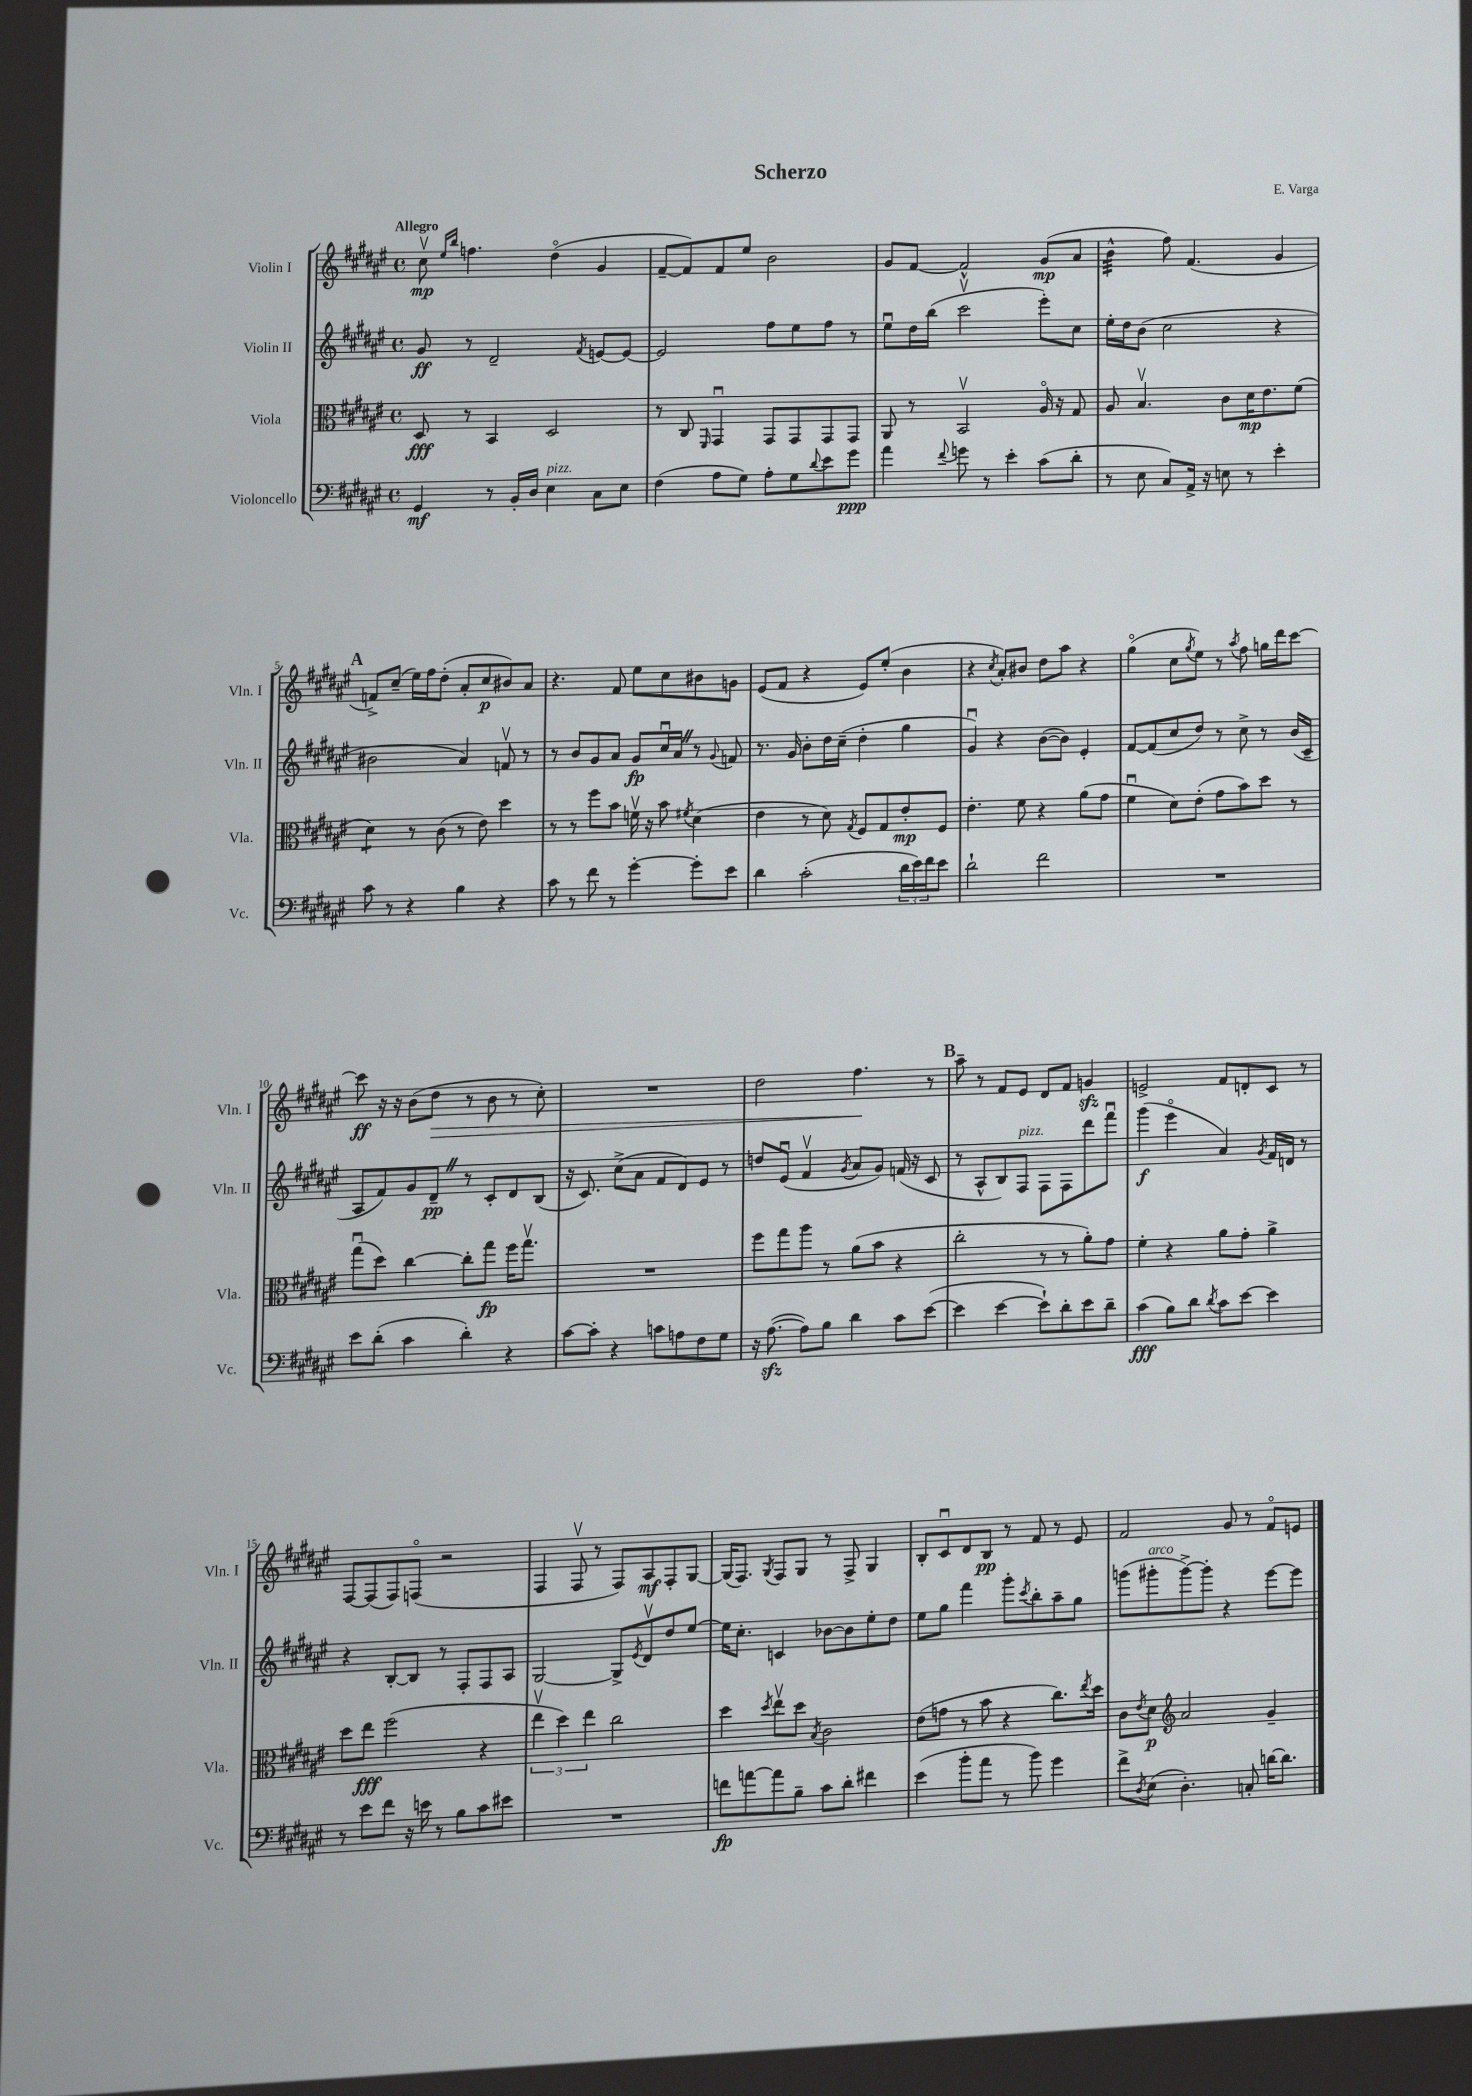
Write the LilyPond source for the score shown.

\header { title = "Scherzo" composer = "E. Varga" }
<<
\new StaffGroup <<
\new Staff = "s0" \with { instrumentName = "Violin I" shortInstrumentName = "Vln. I" } {
    \clef treble \key fis \major \defaultTimeSignature \time 4/4 \tempo "Allegro"
    cis''8\upbow\mp \grace { eis''16 b''16 } f''4. dis''4\flageolet( gis'4 |
    fis'8~-- fis'8) fis'8 eis''8 b'2 |
    gis'8 fis'8~ fis'2-^ gis'8\mp( ais'8 |
    b'4:32-^ fis''8) fis'4.( gis'4 |
    \mark \markup { \bold "A" } f'8->) cis''8--( eis''16) fis''16 dis''8-.( ais'8-. cis''8\p bis'8) ais'8 |
    r4. fis'8 eis''8 cis''8 bis'8 g'8 |
    eis'8( fis'8 r4 eis'8) eis''8-.( b'4 |
    r4 \acciaccatura { cis''8 } ais'8-.) bis'8 dis''8 ais''8 r4 |
    gis''4\flageolet( cis''8 \acciaccatura { gis''8 } eis''8) r8 \acciaccatura { ais''8 } fis''8 g''16 dis'''16 cis'''8~ |
    cis'''8\ff r16 r16 b'8( dis''8\> r8 b'8 r8 cis''8-.) |
    R1 |
    dis''2 fis''4.\! r8 |
    \mark \markup { \bold "B" } ais''8-- r8 fis'8 eis'8 dis'8 fis'8 g'4\sfz |
    e'2-> fis'8 d'8-. cis'8 r8 |
    fis8~ fis8( fis8) f8\flageolet( r2 |
    fis4 fis8\upbow r8 fis8) ais8\mf fis8-. gis8~ |
    gis16( fis8.) \acciaccatura { gis8 } fis8 gis8 r8 fis8-> gis4 |
    b8-. cis'8\downbow dis'8 b8\pp r8 fis'8 r8 eis'8 |
    fis'2 gis'8 r8 fis'8\flageolet e'8 \bar "|." |
}
\new Staff = "s1" \with { instrumentName = "Violin II" shortInstrumentName = "Vln. II" } {
    \clef treble \key fis \major \defaultTimeSignature \time 4/4
    gis'8\ff r8 dis'2-- \acciaccatura { fis'8 } e'8~ e'8~ |
    e'2 fis''8 eis''8 fis''8 r8 |
    eis''8\downbow dis''16 b''16( cis'''2\upbow eis'''8-.) cis''8 |
    eis''16-. dis''16 b'8( cis''2 r4 |
    \mark \markup { \bold "A" } bis'2 ais'4) f'8\upbow r8 |
    r8 b'8 gis'8 ais'8 gis'8\fp cis''16\downbow ais'16 \once \override BreathingSign.text = \markup { \musicglyph "scripts.caesura.straight" } \breathe r8 \appoggiatura { gis'8 } f'8 |
    r8. gis'16 b'8-. dis''16 cis''16--( dis''4-. gis''4 |
    gis'4\downbow) r4 b'8~( b'8) eis'4-. |
    fis'8~ fis'8( cis''8 dis''8) r8 cis''8-> r8 b'16( cis'16-- |
    ais8 fis'8) gis'8 dis'8--\pp \once \override BreathingSign.text = \markup { \musicglyph "scripts.caesura.straight" } \breathe r8 cis'8-. dis'8 b8( |
    r16 cis'8.) cis''8->( ais'8 fis'8 dis'8) eis'8 r8 |
    d''8 eis'8\downbow( fis'4\upbow \acciaccatura { gis'8 } ais'8 gis'8) f'16( r16 cis'8 |
    \mark \markup { \bold "B" } r8 ais8-^ b8) fis8^\markup { \italic "pizz." } fis8 fis8 dis'''8 fis'''8\downbow |
    gis'''4\f( eis'''4\flageolet ais'4) \acciaccatura { gis'8 } fis'16 d'16 r8 |
    r4 b8~-. b8 r8 fis8-. fis8 ais8 |
    gis2~ gis8-> \acciaccatura { eis'8 } dis'8\upbow dis''8 eis''8~ |
    eis''16 cis''8.-. c'4 bes'8~ bes'8 eis''8-. dis''8 |
    eis''8 gis''8 fis'''4 gis'''8-. \acciaccatura { cis'''8 } b''8-. ais''8-- gis''8 |
    g'''8( gis'''8-.^\markup { \italic "arco" } gis'''8~->) gis'''8-. r4 eis'''8~ eis'''8 \bar "|." |
}
\new Staff = "s2" \with { instrumentName = "Viola" shortInstrumentName = "Vla." } {
    \clef alto \key fis \major \defaultTimeSignature \time 4/4
    dis8\fff r8 b,4 dis2 |
    r8 cis8 \grace { fis,16 } gis,4\downbow gis,8 gis,8 gis,8 gis,8 |
    ais,8 r8 b,2\upbow ais16\flageolet r16 gis8 |
    ais8 b4.\upbow cis'8 dis'16\mp eis'8. fis'8( |
    \mark \markup { \bold "A" } dis'4:8) r8 cis'8( r8 eis'8) dis''4 |
    r8 r8 fis''8 b'8 f'16\upbow r16 b'8 \acciaccatura { fis'8 } dis'4( |
    eis'4 r8 dis'8) \acciaccatura { gis8 } fis8 gis8 eis'8-.\mp fis8 |
    eis'4.-. fis'8 r4 ais'8( gis'8 |
    fis'4\downbow dis'8) eis'8-.( gis'8 b'8) dis''8 r8 |
    gis''8\downbow( dis''8) cis''4~ cis''8-. gis''8\fp fis''16 gis''8.\upbow |
    R1 |
    fis''8 gis''8 ais''8 r8 ais'8( b'8 r4 |
    \mark \markup { \bold "B" } cis''2-. r8 r8 ais'8-.) gis'8 |
    fis'4-. r4 ais'8 gis'8-. ais'4-> |
    dis''8 eis''8\fff fis''2( r4 |
    \tuplet 3/2 { eis''4\upbow dis''4) eis''4 } cis''2 |
    dis''4 \acciaccatura { dis''8 } eis''8\upbow dis''8 \acciaccatura { b8 } cis'2 |
    eis'8( g'8 r8 b'8 r4 cis''8.) \acciaccatura { eis''8 } dis''16 |
    cis'8 \acciaccatura { eis'8 } dis'8\p \clef treble ais'2 gis'4-- \bar "|." |
}
\new Staff = "s3" \with { instrumentName = "Violoncello" shortInstrumentName = "Vc." } {
    \clef bass \key fis \major \defaultTimeSignature \time 4/4
    gis,4\mf r8 b,16-. dis16 eis4^\markup { \italic "pizz." } cis8 eis8 |
    fis4( ais8 gis8) ais8-. gis8 \appoggiatura { dis'8 } eis'8 gis'8\ppp |
    ais'4 \appoggiatura { fis'8 } g'8 r8 eis'4-. cis'8( dis'8-. |
    r8 eis8 cis8) ais,16-> r16 e8 r8 eis'4-. |
    \mark \markup { \bold "A" } cis'8 r8 r4 b4 r4 |
    cis'8 r8 fis'8 r8 gis'4~-. gis'8-. eis'8 |
    dis'4 cis'2-.( \tuplet 3/2 { dis'16 eis'16) fis'16 } eis'8 |
    dis'2-! fis'2 |
    R1 |
    eis'8 dis'8-.( cis'4 dis'4-.) r4 |
    cis'8~ cis'8-. r4 c'8 a8 fis8 gis8 |
    r16 ais8.~\sfz( ais8) b8 dis'4 cis'8 eis'8~( |
    \mark \markup { \bold "B" } eis'4 eis'4~ eis'8-!) dis'8-. eis'8 dis'8-- |
    cis'4\fff( b8) dis'8 \acciaccatura { dis'8 } cis'8 eis'8~ eis'4 |
    r8 eis'8 fis'8 r16 e'16 r8 b8 cis'8 eis'8 |
    R1 |
    f'8\fp a'8~ a'8 b8-- cis'8 dis'8-. fis'4 |
    eis'4( b'8-. ais'8 r8 b'8) gis'4 |
    fis'8-> \acciaccatura { dis8 } eis8( dis4.-.) c8-. d'16~ d'8. \bar "|." |
}
>>
>>
